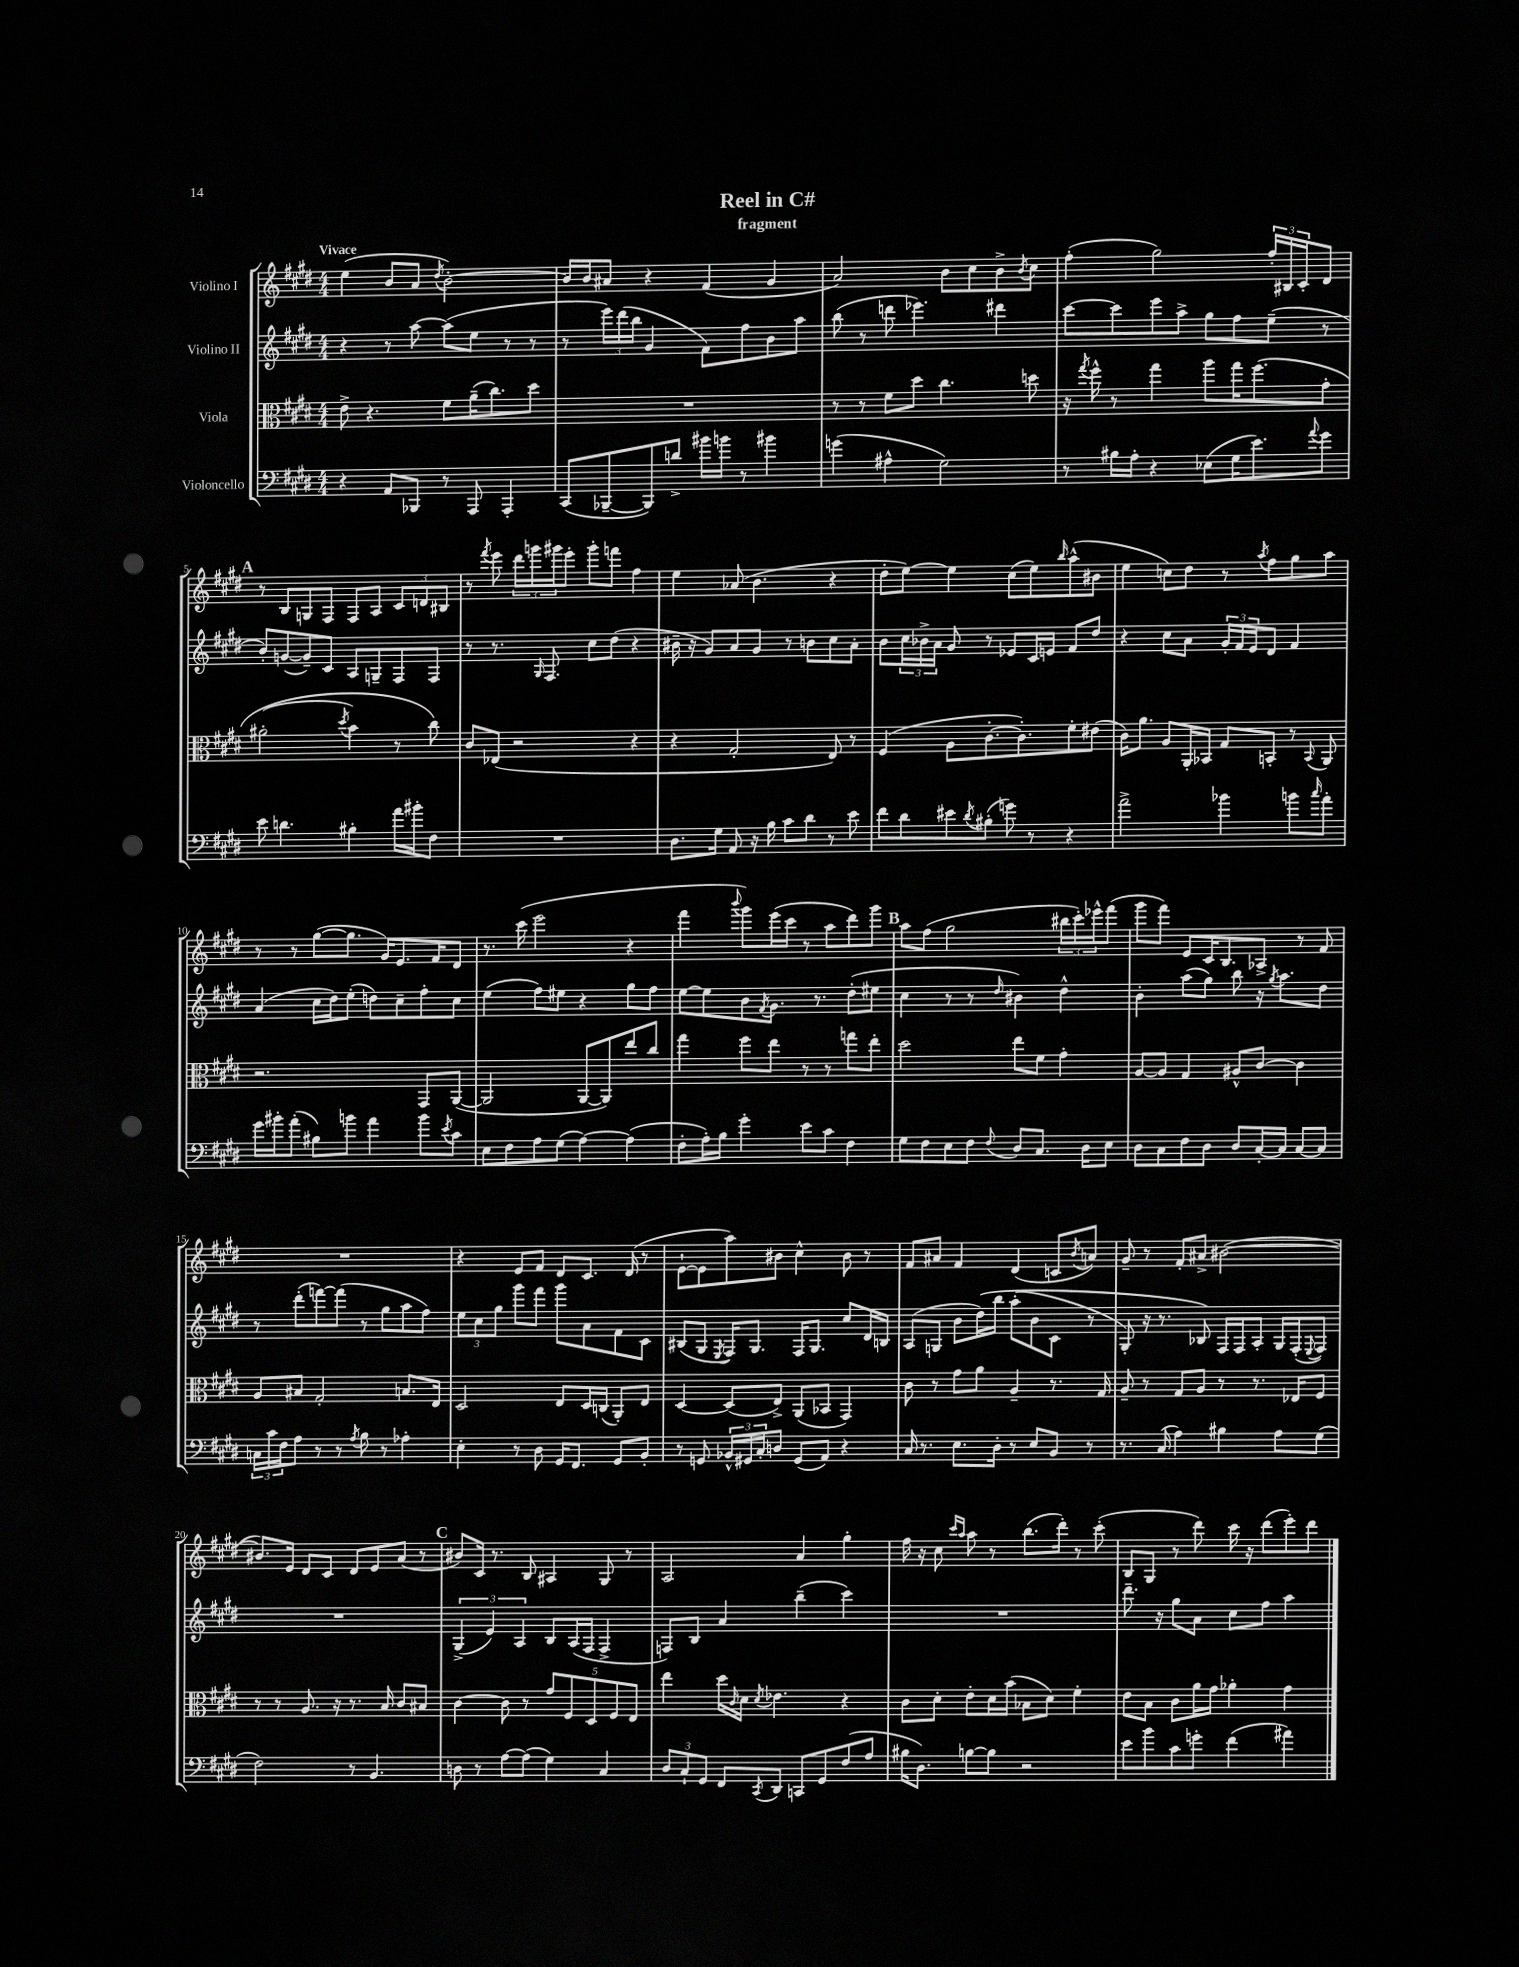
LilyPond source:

\header { title = "Reel in C#" subtitle = "fragment" }
<<
\new StaffGroup <<
\new Staff = "s0" \with { instrumentName = "Violino I" } {
    \clef treble \key e \major \numericTimeSignature \time 4/4 \tempo "Vivace"
    e''4( b'8 a'8 \acciaccatura { dis''8 } b'2~-.) |
    b'16 b'16 ais'8 r4 fis'4( gis'4 |
    a'2) b'8 cis''8 b'8-> \acciaccatura { b'8 } cis''8 |
    fis''4-.( gis''2) \tuplet 3/2 { fis''16-. bis16 cis'16-. } dis'8 |
    \mark \markup { \bold "A" } r8 b8 g8 fis8 fis8 a8 \tuplet 3/2 { cis'8 d'8 bis8 } |
    r8 \acciaccatura { fis'''8 } e'''8 \tuplet 3/2 { dis'''16 g'''16 gis'''16 } e'''8-. gis'''8-. f'''8 fis''4 |
    e''4 aes'8( b'4. r4 |
    dis''8-. e''8~) e''4 cis''8( e''8) \grace { b''16 } a''8-^( bis'8 |
    e''4 c''8) dis''8 r8 \acciaccatura { a''8 } fis''8 gis''8 a''8 |
    r8 r8 gis''8~( gis''8. gis'16) e'8. fis'16 dis'8 |
    r8. cis'''16( e'''2 r4 |
    fis'''4 \appoggiatura { b'''8 } gis'''8) e'''16( cis'''16 r8 a''8 dis'''8) gis'''8 |
    \mark \markup { \bold "B" } a''8 fis''8( gis''2 \tuplet 3/2 { bis''16 cis'''16-.) ees'''16-^ } fis'''8( |
    gis'''8 fis'''8) e'8 cis'16 b8. aes8-> r8 fis'8 |
    R1 |
    r4 e'8 fis'8 dis'8 cis'8. dis'16( r8 |
    e'8~-! e'8 a''8) bis'8 cis''4-^ bis'8 r8 |
    fis'8 ais'8 fis'4 dis'4( c'8 \acciaccatura { b'8 } a'8) |
    gis'8-- r8 fis'8-. ais'8-> bis'2~( |
    bis'8.) e'16 dis'8 cis'8 dis'8 e'8 a'8( r8 |
    \mark \markup { \bold "C" } bis'8) cis'16 r8. b8 ais4 gis8 r8 |
    a2 a'4 gis''4-. |
    fis''16 r16 cis''8 \grace { cis'''16 a''16 } a''8 r8 b''8.( dis'''16-.) r8 cis'''8-.( |
    b8 gis8 r8 dis'''8) cis'''16 r16 dis'''8( e'''8-.) dis'''8 \bar "|." |
}
\new Staff = "s1" \with { instrumentName = "Violino II" } {
    \clef treble \key e \major \numericTimeSignature \time 4/4
    r4 r8 a''8~ a''8( e''8 r8 r8 |
    r8 \tuplet 3/2 { e'''16) dis'''16( b''16 } gis'4 fis'8) fis''8 b'8 a''8 |
    b''8( r8 d'''8 ees'''4.) dis'''4 |
    cis'''8~ cis'''8 e'''8 a''8-> gis''8 fis''8 e''8--( r8 |
    \mark \markup { \bold "A" } b'8-.) g'8~( g'8--) cis'8 a8 g8-- fis8 fis8 |
    r8 r8. \grace { gis16 } fis8. cis''8 dis''8( r4 |
    bis'16-- r16 gis'8) a'8 gis'8 r8 b'8 cis''8 a'8-. |
    b'8 \tuplet 3/2 { cis''16 bes'16-> a'16 } gis'8 r8 ees'8 cis'16 e'16 fis'8 dis''8 |
    r4 cis''8 a'8 \tuplet 3/2 { gis'16-. fis'16 e'16 } dis'8 fis'4 |
    a'4( cis''16 dis''16) e''8-.( d''8) cis''8-- fis''8-. cis''8 |
    e''4( fis''8) eis''8 r4 gis''8 fis''8 |
    e''8~ e''8 b'8 \acciaccatura { fis'8 } gis'8. r8. dis''8-.( eis''8 |
    \mark \markup { \bold "B" } cis''4 r8 r8 \grace { dis''16 } bis'4) dis''4-^ |
    b'4-. a''8( gis''8) b''8 r16 \acciaccatura { gis''8 } a''8. dis''8 |
    r8 dis'''8-.( f'''8~) f'''8( r8 gis''8 a''8 fis''8) |
    \tuplet 3/2 { e''8 cis''8 gis''8 } gis'''8 fis'''8 gis'''8 a'8 fis'8 cis'8 |
    bis8( gis8 \acciaccatura { e8 } fis16) gis8. fis16 gis8. cis''8 dis'16 b16 |
    a8( g8 b'8 dis''16)\( b''16 a''8-.( b'8 cis'8 r8 |
    gis8-.) r16 r8. bes8\) fis16 fis16 a8-. gis16 fis16-.( \appoggiatura { e8 } fis8) |
    R1 |
    \mark \markup { \bold "C" } \tuplet 3/2 { gis4->( e'4) a4 } b8 a16( fis16 fis4-> |
    f8) b8 a'4 b''4--( cis'''4) |
    R1 |
    dis'''8.-- r16 gis''8 a'8 cis''8 fis''8 a''4 \bar "|." |
}
\new Staff = "s2" \with { instrumentName = "Viola" } {
    \clef alto \key e \major \numericTimeSignature \time 4/4
    e'8-> r4. fis'8 a'16--( cis''8.) dis''8 |
    R1 |
    r8 r8 fis'8 dis''8 cis''4. d''8 |
    r16 \acciaccatura { gis''8 } fis''16-^ r8 gis''4 a''8 gis''16 fis''8.\( gis'8-. |
    \mark \markup { \bold "A" } ais'2-.( \acciaccatura { dis''8 } b'4) r8 cis''8\) |
    cis'8 ees8( r2 r4 |
    r4 gis2-. e8) r8 |
    fis4( a8 cis'8.~-. cis'8.-.) fis'8-. eis'8( |
    cis'16) a'8. a8 a,16-. bes,16 gis8 b,8-. r8 \appoggiatura { b,8 } a,8 |
    r2. gis,8 a,8~( |
    a,2 a,8~ a,8) e''8 cis''8 |
    gis''4 fis''8 e''8 r8 r8 g''8 e''8-. |
    \mark \markup { \bold "B" } dis''2 e''8 fis'8 gis'4-. |
    a8~ a8 gis4 ais8-^ cis'8~ cis'4 |
    a8 bis8 gis2-. b8. e16 |
    dis2 e8 dis16 c16( a,8-.) e8 |
    dis4~ dis8( e8->) a,8( bes,8 gis,4) |
    cis'8 r8 gis'8 a'8 a4-- r8. gis16 |
    a8-- r8 gis8 a8 r8 r8. ees16 fis8 |
    r8 r8 a8. r16 r8. b16 cis'8 bis8 |
    \mark \markup { \bold "C" } cis'4~ cis'8 r8 \tuplet 5/4 { gis'8 fis8 dis8 fis8 e8 } |
    e''4 dis''16 \grace { cis'16 } dis'16 \acciaccatura { dis'8 } ees'4. r4 |
    cis'8 dis'8-. e'8-. dis'16 b'16( bes8 dis'8) fis'4-. |
    e'8 b8 cis'8 a'16 gis'16 aes'4-. gis'4 \bar "|." |
}
\new Staff = "s3" \with { instrumentName = "Violoncello" } {
    \clef bass \key e \major \numericTimeSignature \time 4/4
    r4 a,8 bes,,8 r8 a,,8 a,,4-. |
    cis,8( bes,,8~-- bes,,8) d'8-> bis'16 b'16 r8 bis'4 |
    g'4( ais4-^ gis2) |
    r8 bis16 a16-. r4 ees8( gis16 e'8.) \appoggiatura { a'8 } gis'8 |
    \mark \markup { \bold "A" } e'8 d'4. bis4-. a'16 bis'16-. fis8 |
    R1 |
    dis8. gis16 a,8 r16 b16 cis'8 dis'8 r8 e'8 |
    fis'8 dis'8 eis'8 \acciaccatura { dis'8 } bis8-.( g'8) r8 r4 |
    a'2-> bes'4 b'8 \grace { cis''16 } a'8-. |
    gis'16 bis'16-. a'8-.( bis8) b'8 a'4 b'8 \acciaccatura { e'8 } cis'8 |
    e8 fis8 a8 gis8( a4~) a4( |
    fis8-. a16-.) b16 gis'4-. e'8 cis'8 fis4 |
    \mark \markup { \bold "B" } gis8 fis8 e8 fis8 \appoggiatura { fis8 } dis8 cis8. dis16 e8 |
    dis8 cis8 fis8 dis8 dis8 cis16~-. cis16 cis8~ cis8 |
    \tuplet 3/2 { c16 cis'16 fis16 } a8 r8 r8 \acciaccatura { a8 } b8 r8 aes4-. |
    e4-. r8 dis8 gis,16 fis,8. gis,8 b,8-. |
    r8 g,8 \tuplet 3/2 { bes,16-^ gis,16 cis16-. } d8 gis,8( a,8) r4 |
    cis16 r8. e8. dis16-. r8 e8 b,8 r8 |
    r8. cis16( a4) bis4 a8 gis8( |
    fis2) r8 b,4. |
    \mark \markup { \bold "C" } d8 r8 a8~ a8( gis4) cis4 |
    \tuplet 3/2 { dis8 cis8-! gis,8 } fis,8 \acciaccatura { cis,8 } dis,8 c,8 gis,8 fis8( a8 |
    bis16 dis8.) b8~ b8 r2 |
    e'8 b'8 cis'8 g'8-. fis'4( ais'4) \bar "|." |
}
>>
>>
